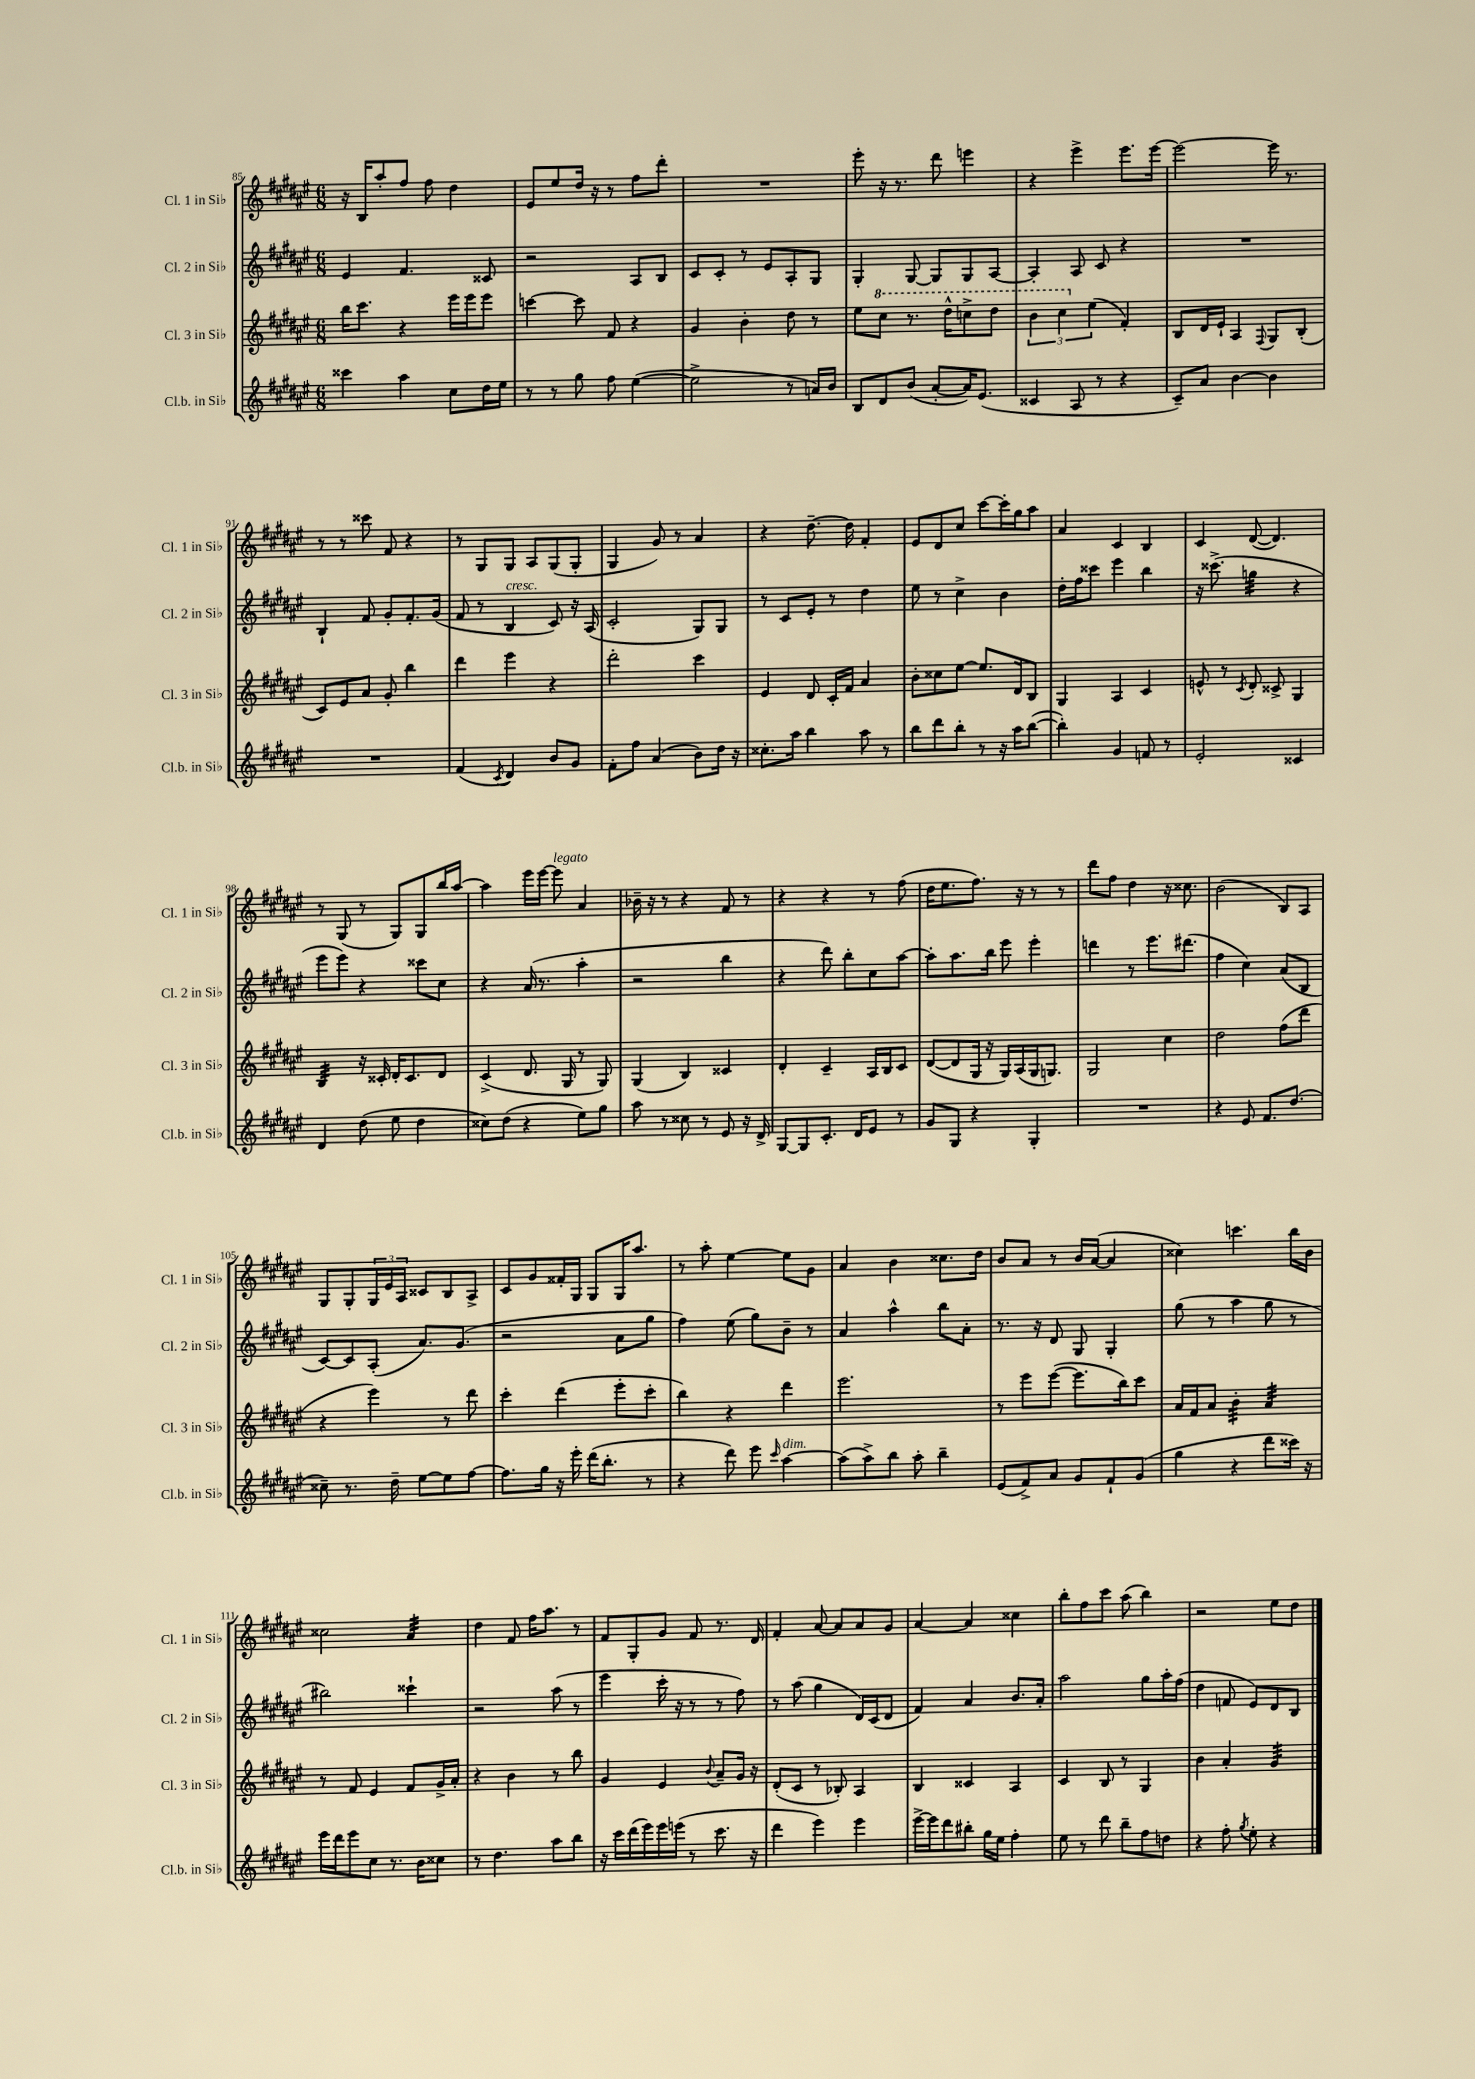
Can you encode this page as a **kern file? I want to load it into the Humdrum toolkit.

**kern	**kern	**kern	**kern
*staff4	*staff3	*staff2	*staff1
*clefG2	*clefG2	*clefG2	*clefG2
*k[f#c#g#d#a#e#]	*k[f#c#g#d#a#e#]	*k[f#c#g#d#a#e#]	*k[f#c#g#d#a#e#]
*M6/8	*M6/8	*M6/8	*M6/8
4ccc##\	16bb\LK	4e#/	16r
.	8.ccc#\J	.	16B/LK
.	.	.	8aa#'/
4aa#\	4r	4.f#/	8ff#/J
.	.	.	8ff#\
8cc#\L	16eee#\LL	.	4dd#\
.	16eee#\J	.	.
16dd#\L	8eee#\J	8c##/	.
16ee#\JJ	.	.	.
=	=	=	=
8r	[4ccc\	2r	8e#/L
8r	.	.	8ee#/
8gg#\	8ccc\]	.	16dd#/Jk
.	.	.	16r
8ff#\	8f#/	.	8r
([4ee#\	4r	8A#/L	8ff#\L
.	.	8B/J	8ddd#'\J
=	=	=	=
2ee#^\]	4g#/	8c#/L	2.r
.	.	8c#'/J	.
.	4b'\	8r	.
.	.	8e#/L	.
8r	8dd#\	8A#'/	.
16a/LL)	8r	8G#/J	.
16b/JJ	.	.	.
=	=	=	=
8B/L	8ee#\L	4G#'/	8eee#'\
8d#/	8ccc#\J	.	16r
.	.	.	8.r
(8b/J	8.r	[8G#/	.
[8a#'/L	.	8G#/]L	8ddd#\
.	16ddd#^^\LK	.	.
16a#/]K)	8ccc^\	8G#/	4eee\
(8.e#/J	.	.	.
.	8ddd#\J	[8A#/J	.
=	=	=	=
4c##/	6bb\	4A#'/]	4r
.	6ccc#\	.	.
8A#/	.	8A#/	4eee#^\
.	(6ee#\	.	.
8r	.	8c#/	.
4r	4f#'/)	4r	8.eee#\L
.	.	.	[16eee#\Jk
=	=	=	=
8c#~/L)	8B/L	2.r	2eee#\_
8a#/J	16d#/L	.	.
.	16e#`/JJ	.	.
[4b\	4A#/	.	.
.	8qqF#/	.	.
4b\]	8G#/L	.	16eee#\]
.	.	.	8.r
.	(8B'/J	.	.
=	=	=	=
2.r	8c#/L)	4B`/	8r
.	8e#/	.	8r
.	8a#/J	8f#/	8ccc##\
.	8g#'/	8g#'/L	8f#/
.	4bb\	8.f#'/	4r
.	.	(16g#/Jk	.
=	=	=	=
(4f#/	4ddd#\	8f#/	8r
.	.	8r	8G#/L
8qc#/	.	.	.
4d#/)	4eee#\	4B/	8G#/J
.	.	.	8A#/L
8b/L	4r	8c#/)	(8G#/
8g#/J	.	16r	8G#'/J
.	.	(16A#/	.
=	=	=	=
8f#'\L	2ddd#'\	2c#'/	4G#/
8ff#\J	.	.	.
(4a#/	.	.	8g#/)
.	.	.	8r
8b\L)	4ccc#\	8G#/L)	4a#/
16dd#\Jk	.	8G#/J	.
16r	.	.	.
=	=	=	=
8.cc##'\L	4e#/	8r	4r
.	.	8c#/L	.
16aa#\Jk	.	.	.
4bb\	8d#/	8e#'/J	[8.dd#~\
.	16c#'/LL	8r	.
.	16f#/JJ	.	16dd#\]
8aa#\	4a#/	4dd#\	4f#'/
8r	.	.	.
=	=	=	=
8bb\L	8b'\L	8ee#\	8e#/L
8ddd#\	8cc##\	8r	8d#/
8bb'\J	[8ee#\J	4cc#^\	8cc#/J
8r	8.ee#/]L	.	[8ccc#\L
16r	.	4b\	16ccc#'\]L
16aa#\LK	16d#/k	.	16gg#\J
([8bb\J	8B/J	.	8aa#\J
=	=	=	=
4bb'\])	4G#/	16dd#'\LL	4a#/
.	.	16ff#\J	.
.	.	8ccc##\J	.
4g#/	4A#/	4eee#\	4c#/
8f/	4c#/	4bb\	4B/
8r	.	.	.
=	=	=	=
2e#'/	8e^^/	16r	4c#/
.	.	(8.ccc##^\	.
.	8r	.	.
.	8qc#/	.	.
.	8d#'/	4gg\	([8d#/
.	8c##^/	.	4.d#/])
4c##/	4G#/	4r	.
=	=	=	=
4d#/	4B/	8eee#\L	8r
.	.	8eee#\J)	(8G#/
(8dd#\	16r	4r	8r
.	16c##'/	.	.
8ee#\	16d#'/LK	.	8G#/L)
.	8.c##/	.	.
4dd#\	.	8ccc##\L	8G#/
.	8d#/J	8cc#\J	16bb/L
.	.	.	[16aa#/JJ
=	=	=	=
8cc##\L)	(4c#^/	4r	4aa#\]
(8dd#\J	.	.	.
4r	8.d#/	(16a#/	16eee#\LL
.	.	8.r	[16eee#\JJ
.	.	.	8eee#\]
.	16G#/	.	.
8ee#\L)	8r	4aa#'\	4a#/
8gg#\J	8G#/)	.	.
=	=	=	=
8aa#\	(4G#/	2r	16b-~\
.	.	.	16r
8r	.	.	8r
8cc##\	4B/)	.	4r
8r	.	.	.
8e#/	4c##/	4bb\	8f#/
16r	.	.	8r
16d#^/	.	.	.
=	=	=	=
[8G#/L	4d#'/	4r	4r
8G#/]	.	.	.
8.c#'/J	4c#~/	8ddd#\)	4r
.	.	8bb'\L	.
16d#/LK	.	.	.
8e#/J	16A#/LL	8cc#\	8r
.	16B/J	.	.
8r	8c#/J	[8aa#\J	(8ff#\
=	=	=	=
8g#/L	([8d#/L	8aa#'\]L	16dd#\LK
.	.	.	8.ee#\
8G#/J	8d#/]	8.aa#\	.
4r	16G#/Jk	.	8.ff#\J)
.	16r	16bb\Jk	.
.	16G#/LL)	8eee#\	.
.	(16A#/	.	16r
4G#'/	16G#/J	4eee#'\	8r
.	8.G/J)	.	.
.	.	.	8r
=	=	=	=
2.r	2G#/	4ddd\	8ddd#\L
.	.	.	8ff#\J
.	.	8r	4dd#\
.	.	8.eee#\L	.
.	4cc#\	.	16r
.	.	(8.ddd#\J	8.cc##\
=	=	=	=
4r	2dd#\	4ff#\	(2b\
8e#/	.	4cc#\)	.
8.f#/L	.	.	.
.	(8ff#\L	(8a#/L	8B/L)
(8.dd#/J	.	.	.
.	8ddd#\J	8B/J	8A#/J
=	=	=	=
8cc##~\)	4r	[8c#/L)	8G#/L
8.r	.	8c#/]	8G#'/
.	4eee#\)	(8A#'/J	24G#/L
.	.	.	24e#/
16dd#~\	.	.	.
.	.	.	24A#/JJ
[8ee#\L	.	8.a#/L)	8c##/L
8ee#\]	8r	.	8B/
.	.	(8.g#/J	.
[8ff#\J	8ddd#\	.	8A#^/J
=	=	=	=
8.ff#\]L	4ccc#'\	2r	8c#/L
.	.	.	8g#/
16gg#\Jk	.	.	.
16r	(4ddd#\	.	16f##'/L
16eee#'\	.	.	16G#/JJ
(16ddd#\LK	.	.	8G#/L
8.bb'\J	.	.	.
.	8eee#'\L	8a#\L	16G#/K
.	.	.	8.aa#/J
8r	8ccc#'\J	8gg#\J	.
=	=	=	=
4r	4bb\)	4ff#\)	8r
.	.	.	8aa#'\
8ddd#\)	4r	(8ee#\	[4ee#\
8eee#\	.	8gg#\L)	.
16qqccc#/	.	.	.
[4aa#\	4ddd#\	8b~\J	8ee#\]L
.	.	8r	8g#\J
=	=	=	=
(8aa#\]L	2.eee#\	4a#/	4a#/
8aa#^\)	.	.	.
8bb\J	.	4aa#^^\	4b\
8aa#'\	.	.	.
4bb~\	.	8bb\L	8.cc##\L
.	.	8a#'\J	.
.	.	.	16dd#\Jk
=	=	=	=
(8e#/L	8r	8.r	8b/L
8f#^/)	8eee#\L	.	8a#/J
.	.	16r	.
8a#/J	([8eee#\J	8d#/	8r
8g#/L	8.eee#\]L	8G#/	16b/LL
.	.	.	([16a#/JJ
8f#`/	.	4G#'/	4a#/]
.	16bb\k)	.	.
(8g#/J	8ccc#\J	.	.
=	=	=	=
4gg#\	16a#/LL	(8gg#\	4cc##\)
.	16f#/J	.	.
.	8a#/J	8r	.
4r	4b'\	4aa#\	4.ccc\
8ddd#\L	4a#/	8gg#\	.
16ccc##\Jk)	.	8r	16bb\LL
16r	.	.	16b\JJ
=	=	=	=
16eee#\LL	8r	2bb#\)	2cc##\
16ddd#\J	.	.	.
8eee#\	8f#/	.	.
8cc#\J	4e#/	.	.
8.r	.	.	.
.	8f#/L	4ccc##`\	4a#/
16b\LK	.	.	.
8cc##\J	16g#^/L	.	.
.	16a#'/JJ	.	.
=	=	=	=
8r	4r	2r	4dd#\
4.dd#\	.	.	.
.	4b\	.	8f#/
.	.	.	16ff#\LK
.	.	.	8.aa#\J
8aa#\L	8r	(8aa#\	.
8bb\J	8bb\	8r	8r
=	=	=	=
16r	4g#/	4eee#\	8f#/L
16ccc#\LL	.	.	.
(16ddd#\	.	.	8G#'/
16eee#\)	.	.	.
16eee#\	4e#/	16ccc#'\	8g#/J
(16eee\JJ	.	16r	.
8r	.	8r	8f#/
.	8qqb/	.	.
8.ccc#\	8a#~/L	8r	8.r
.	16g#/Jk	8ff#\)	.
16r	16r	.	16d#/
=	=	=	=
4ddd#\	(8d#'/L	8r	4f#'/
.	8c#/J	(8aa#\	.
4eee#\)	8r	4gg#\	[8a#/
.	8B-'/)	.	8a#/]L
4eee#\	4A#/	16d#/LL)	8a#/
.	.	(16c#/J	.
.	.	8d#/J	8g#/J
=	=	=	=
[16eee#^\LL	4B/	4f#/)	[4a#/
16eee#\]J	.	.	.
8ddd#\	.	.	.
8bb#'\J	4c##/	4a#/	4a#/]
16gg#\LL	.	.	.
16ee#\JJ	.	.	.
4ff#'\	4A#/	8.b/L	4cc##\
.	.	16a#'/Jk	.
=	=	=	=
8ee#\	4c#/	2aa#\	8bb'\L
8r	.	.	8ff#\
8ddd#\	8B/	.	8ccc#\J
8bb~\L	8r	.	(8aa#\
8ff#\	4G#/	8gg#\L	4bb\)
8dd\J	.	16aa#'\L	.
.	.	(16ff#\JJ	.
=	=	=	=
4r	4b\	4dd#\	2r
8ff#'\	4a#'/	8f/	.
8qgg#/	.	.	.
8ee#'\	.	8e#/L)	.
4r	4g#/	8d#/	8ee#\L
.	.	8B/J	8dd#\J
==	==	==	==
*-	*-	*-	*-
